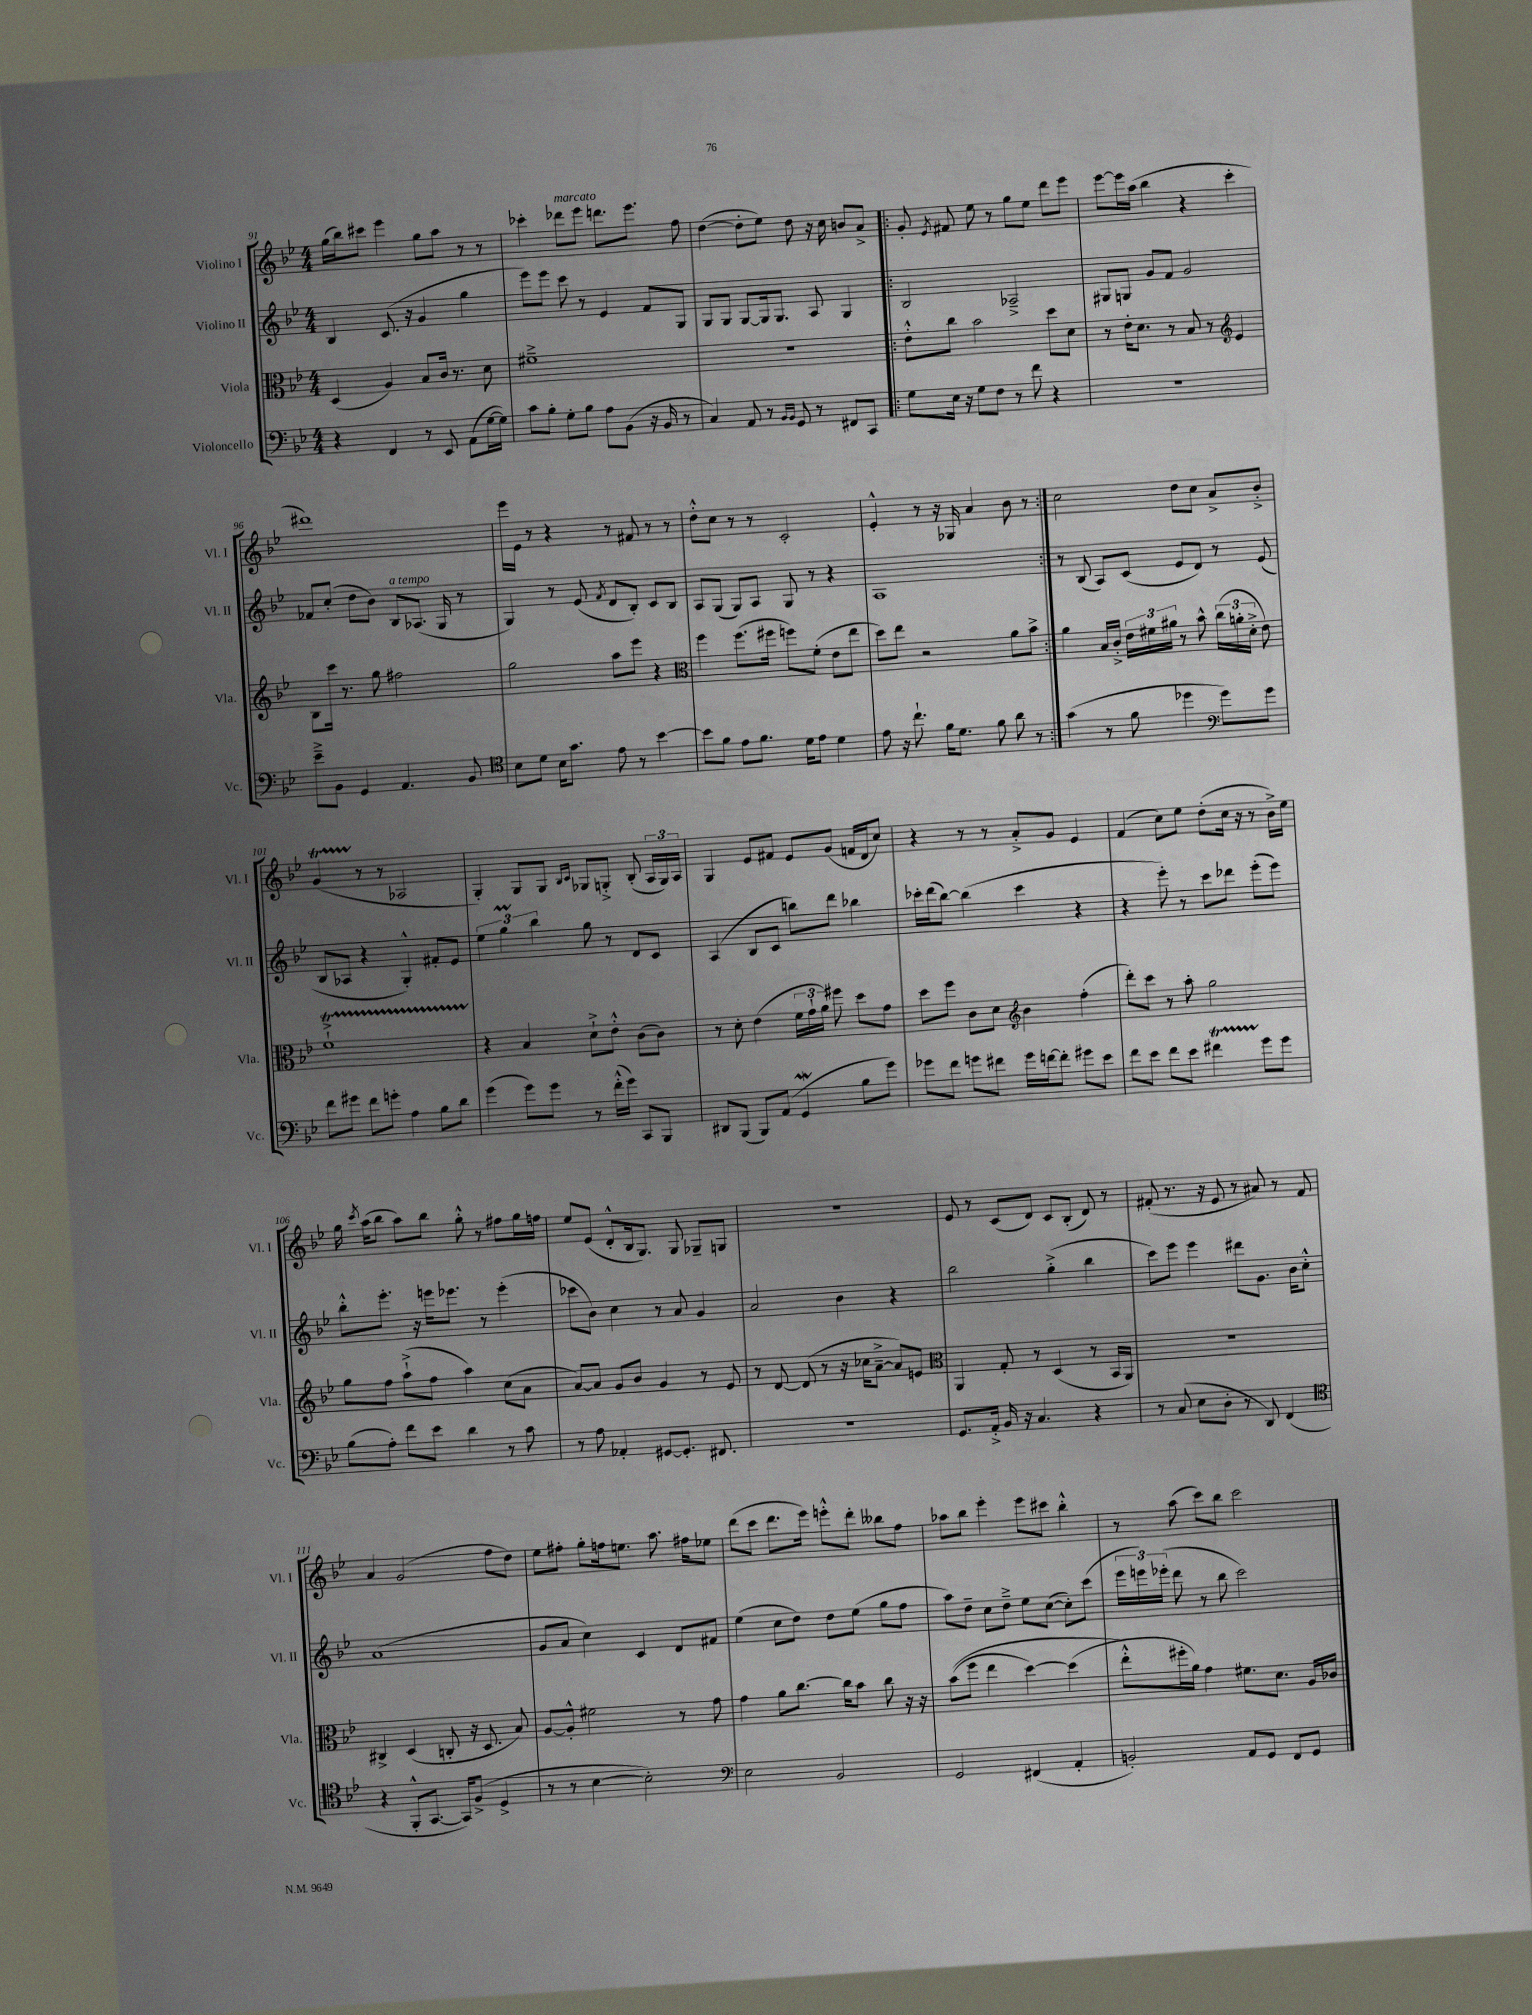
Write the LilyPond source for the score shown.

<<
\new StaffGroup <<
\new Staff = "s0" \with { instrumentName = "Violino I" shortInstrumentName = "Vl. I" } {
    \clef treble \key bes \major \numericTimeSignature \time 4/4
    \autoBeamOff g''16[( bes''16) cis'''8] ees'''4 g''8[ a''8] r8 r8 |
    ces'''4-. des'''8[^\markup { \italic "marcato" } ees'''8] d'''8.[ ees'''8.] f''8 |
    d''4~( d''8[-. ees''8]) d''8 r16 c''16 b'8[ a'8]-> |
    \repeat volta 2 { g'8-. \acciaccatura { ees'8 } fis'8 ees''8 r8 g''8[ ees''8] d'''8[ ees'''8] |
    ees'''8[~ ees'''16 a''16]( bes''4 r4 c'''4-. |
    dis'''1) |
    ees'''16[ ees'16] r8 r4 r8 fis'8 r8 r8 |
    d''8[-.-^ c''8] r8 r8 c'2-. |
    ees'4-.-^ r8 r16 ges16 a'4 bes'8 r8 | }
    c''2 d''8[ c''8] a'8[-> bes'8]-.-> |
    g'4\startTrillSpan( r8\stopTrillSpan r8 aes2 |
    g4-.) g8[ g8] \grace { bes16[ c'16] } ges8[ g8]-.-> bes8-.( \tuplet 3/2 { a16[ g16) a16] } |
    g4 ees'8[ fis'8] ees'8[ g'8]( f'16[ d'16 c''8]) |
    r4 r8 r8 a'8[-.-> g'8] ees'4 |
    f'4( c''8[) ees''8] d''8[-.( c''16] r16 r8 bes'16[->) ees''16] |
    g''16 \acciaccatura { c'''8 } a''16[( bes''8] a''8[) bes''8] g''8-.-^ r8 fis''8[ g''16 f''16] |
    ees''8[ ees'8]( d'8[-.-^ bes16 g8.]) g8 ges8[-- g8] |
    r1 |
    ees'8 r8 c'8[( d'8]) c'8[ bes8]-.( d'8) r8 |
    fis'8-.( r8. r16 ees'8 r8 ais'8) r8 fis'8 |
    a'4 g'2( f''8[ d''8]) |
    ees''8[ fis''8]-. g''8[-. f''16 e''8.] a''8. fis''16[ ees''8] |
    d'''8[( c'''8] d'''8.[ ees'''16]) e'''8[-.-^ d'''8]-. beses''8[ f''8] |
    aes''8[ bes''8] ees'''4-. ees'''8[ cis'''8] bes''4-.-^ |
    r8 a''8( c'''8[) bes''8] c'''2 \bar "|." |
}
\new Staff = "s1" \with { instrumentName = "Violino II" shortInstrumentName = "Vl. II" } {
    \clef treble \key bes \major \numericTimeSignature \time 4/4
    \autoBeamOff bes4 c'8.( r16 g'4 g''4 |
    ees'''8[) ees'''8] c'''8 r8 ees'4 f'8[ g8] |
    g8[ g8] g8[~ g16 g8.] a8 g4 |
    \repeat volta 2 { bes2 aes2---> |
    gis8[ g8] g'8[ f'8] g'2 |
    fes'8[ c''8]-.( d''8[ bes'8]) bes8[^\markup { \italic "a tempo" } aes8.]( g16 r8 |
    g4) r8 ees'8( \acciaccatura { f'8 } d'8[ bes8]-.) c'8[ bes8] |
    a8[ g8]( g8[) a8] g8 r8 r4 |
    a1 | }
    r8 bes8( a8[) c'8]( ees'8[ d'8]) r8 ees'8( |
    bes8[ aes8] r4 g4-.-^) fis'8[-. ees'8] |
    \tuplet 3/2 { ees''4 g''4\prall bes''4 } g''8 r8 d'8[ c'8] |
    a4( bes8[ c'8] b''8[) d'''8] bes''4 |
    ces'''16[-. d'''16( bes''8]~) bes''4( ces'''4 r4 |
    r4 ees'''8-.) r8 c'''8[ des'''8] ees'''8[-.( ees'''8]) |
    bes''8[-.-^ ees'''8.]-. r16 e'''16[ ees'''8.] r8 ees'''4-.( |
    ces'''8[ bes'8]) c''4 r8 a'8 g'4 |
    a'2 bes'4 r4 |
    bes''2 g''4-.->( bes''4 |
    c'''8[) ees'''8] ees'''4 dis'''8[ g'8.] bes'16[ c''8]-.-^ |
    a'1( |
    g'8[ a'8] c''4) c'4 d'8[ fis'8] |
    ees''4( c''8[ d''8]) d''8[ ees''8]( g''8[ f''8] |
    a''8[) d''8]-- c''8[ d''8]---> ees''8[ c''8]~( c''8[-.) c'''8]( |
    \tuplet 3/2 { ees'''16[ e'''16) ees'''16]-.( } d'''8 r8 bes''8 c'''2) \bar "|." |
}
\new Staff = "s2" \with { instrumentName = "Viola" shortInstrumentName = "Vla." } {
    \clef alto \key bes \major \numericTimeSignature \time 4/4
    \autoBeamOff d4( a4) bes8[ c'16] r8. d'8 |
    fis'1---> |
    R1 |
    \repeat volta 2 { ees'8[-.-^ c''8] bes'2 d''8[ d'8] |
    r8 ees'16[-. d'8.] r8 bes8 r8 \clef treble ees'4 |
    bes8[ c'''16] r8. g''8 fis''2 |
    g''2 a''8[ ees'''8] r4 |
    \clef alto f''4 f''8.[( fis''16] f''8[) f'8]-.( ees'8[ ees''8] |
    d''8[) ees''8] r2 a'8[ bes'8]-> | }
    a'4 bes16[ c'16]-.-> \tuplet 3/2 { ees'16[ fis'16 ais'16] } r8 bes'8-^ \tuplet 3/2 { c''16[( a'16-. d'16]-.-> } ees'8) |
    f'1-!->\startTrillSpan |
    r4\stopTrillSpan bes4 d'8[-!-> ees'8]-.-^ c'8[( c'8]) |
    r8 d'8-. ees'4( \tuplet 3/2 { f'16[ g'16-! a'16]) } fis''8 d''8[ g'8] |
    d''8[ f''8] c'8[ d'8] \clef treble bes'4 f''4-.( |
    d'''8[-.) c'''8] r8 a''8-. g''2 |
    g''8[ f''8] a''8[-!->( f''8] a''4) c''8[( a'8] |
    a'8[~) a'8] g'8[ bes'8] g'4 r8 ees'8 |
    r8 d'8~ d'8( r8 r16 ces''16[ a'8]~---> a'8[) e'8] |
    \clef alto a,4 g8-. r8 d4( r8 bes,16[ a,16]) |
    r1 |
    cis4-> d4( c8-. r16 d8. bes8) |
    a8[~ a8]-.-^ fis'2 r8 g'8 |
    g'4 a'8[ c''8.]~ c''16[ bes'8] c''8 r16 r16 |
    bes'8[(\( f''8] ees''4 d''4~) d''4( |
    ees''8[-.-^\) fis''16-. a'16]) g'4 fis'8.[ d'8.] a16[ ces'16] \bar "|." |
}
\new Staff = "s3" \with { instrumentName = "Violoncello" shortInstrumentName = "Vc." } {
    \clef bass \key bes \major \numericTimeSignature \time 4/4
    \autoBeamOff r4 f,4 r8 ees,8 a,8[( g16~ g16]) |
    c'8[ bes8]-. g8[-. bes8] a8[ bes,8]( r16 bes,16 r8 |
    c4) a,8 r8 \grace { bes,16[ bes,16] } g,8 r8 fis,8[ c,8] |
    \repeat volta 2 { g8[ ees16] r16 g8[ f8] r8 f'8 r4 |
    r1 |
    ees'8[---> bes,8] g,4 a,4. bes,8 |
    \clef tenor bes8[ d'8] bes16[ g'8.] ees'8 r8 bes'4~ |
    bes'8[ f'8] ees'8[ f'8.] d'16[ ees'8] d'4 |
    ees'8 r16 c''8.-! f'16[ d'8.] f'8 a'8 r8 | }
    g'4( r8 f'8 des''4 \clef bass g'8[) g'8] |
    f'8[ gis'8] f'8[ g'8]-. a4 bes8[ d'8] |
    g'4( g'8[) g'8] r8 f'16[-.-^( g'16]) c,8[ bes,,8] |
    dis,8[ bes,,8]( bes,,8[) a,8]( g,4\mordent bes8[ g'8]) |
    ges'8[ f'8] g'8[ fis'8] g'16[ f'16~ f'8]-. gis'8[ ees'8] |
    f'8[ ees'8] f'8[ ees'8] fis'4\startTrillSpan g'8[\stopTrillSpan g'8] |
    bes8[( a8]-.) f'8[ ees'8] d'4 r8 c'8 |
    r8 a8 aes,4-. gis,8[~ gis,8.]-. fis,8. |
    r1 |
    g,8.[ a,16]-.-> bes,16 r16 c4. r4 |
    r8 c8( ees8[ d8]-. r8 d,8) f,4( |
    \clef tenor r4 f,8[-.-^ g,8.]~ g,16[) f8]->( d4-> |
    r8 r8 bes4~ bes2-.) |
    \clef bass ees2 bes,2 |
    g,2 fis,4( a,4-. |
    b,2-.) a,8[ g,8] f,8[ g,8] \bar "|." |
}
>>
>>
\layout { \context { \Score currentBarNumber = #91 } }
